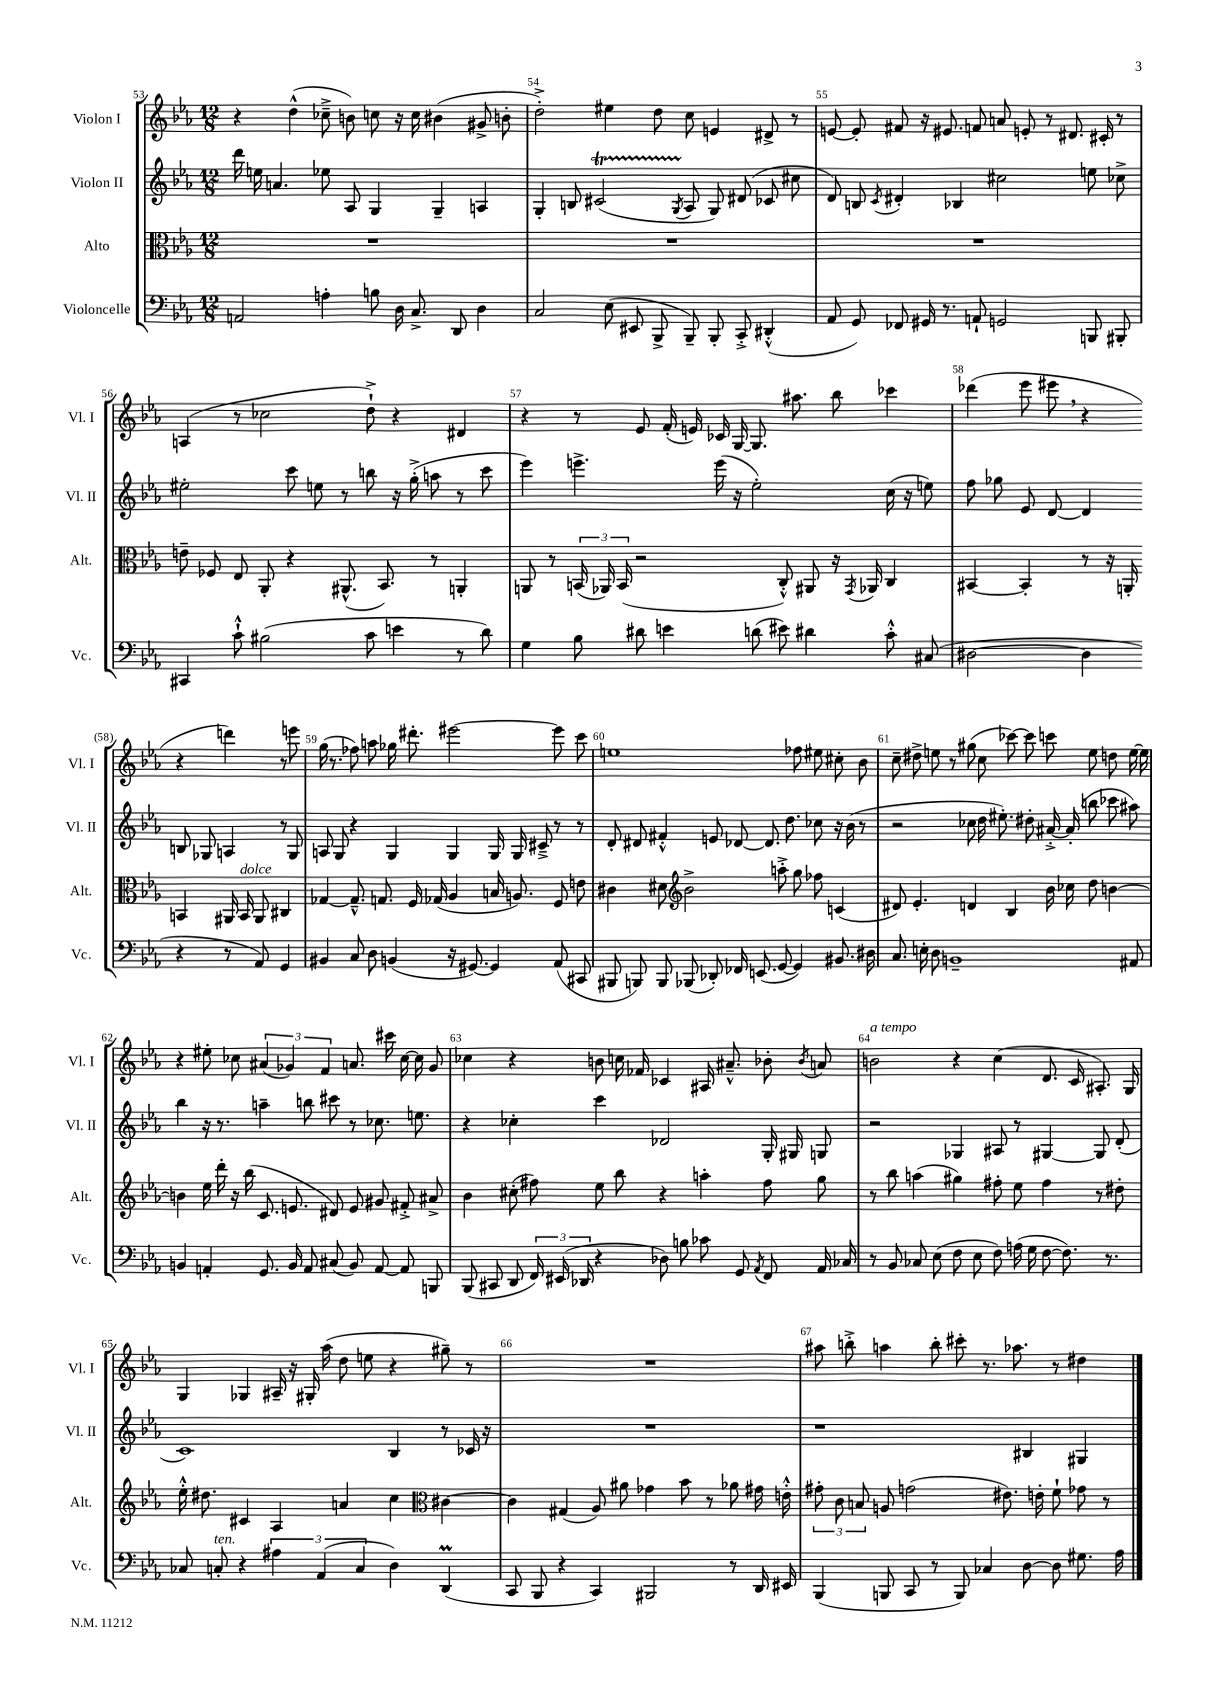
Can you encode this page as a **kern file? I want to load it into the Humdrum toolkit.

**kern	**kern	**kern	**kern
*part4	*part3	*part2	*part1
*staff4	*staff3	*staff2	*staff1
*I"Violoncelle	*I"Alto	*I"Violon II	*I"Violon I
*I'Vc.	*I'Alt.	*I'Vl. II	*I'Vl. I
*clefF4	*clefC3	*clefG2	*clefG2
*k[b-e-a-]	*k[b-e-a-]	*k[b-e-a-]	*k[b-e-a-]
*M12/8	*M12/8	*M12/8	*M12/8
=53	=53	=53	=53
2AAn/	1.r	16ddd\	4r
.	.	16een\	.
.	.	4.an/	.
.	.	.	(4dd^^\
4An'\	.	8ee-X\	8cc-X~^\
.	.	8A-/	8bn\)
8Bn\	.	4G/	8ccn\
16D\	.	.	16r
8.C^/	.	.	16cc\
.	.	4G~/	(4b#X\
8DD/	.	.	.
4D\	.	4An/	8g#X^/
.	.	.	8bn'\
=54	=54	=54	=54
2C/	1.r	4G'/	2dd'^\)
.	.	8Bn/	.
.	.	(2c#Xt/	.
(8E-\	.	.	4ee#X\
8EE#X/	.	.	.
8BBB-^/	.	.	8dd\
.	.	8qG/	.
8BBB-~/)	.	8A-/	8cc\
8BBB-'/	.	8G/)	4en/
8CC'^/	.	(8d#X/	.
(4DD#X'^^/	.	8c-X/	8d#X^/
.	.	8cc#X\	8r
=55	=55	=55	=55
8AA-/	1.r	8d/)	[8en/
8GG/)	.	8Bn/	8e'/]
.	.	8qc/	.
8FF-X/	.	4d#X'/	8f#X/
16GG#X/	.	.	16r
8.r	.	.	8.e#X/
.	.	4B-X/	.
8AAn`/	.	.	8fn/
2GGn/	.	2cc#X\	8an/
.	.	.	8en'/
.	.	.	8r
.	.	.	8.d#X/
8BBBn/	.	8een\	.
.	.	.	16c#X'/
8BBB#X'/	.	8cc-X^\	8r
!!LO:LB:g=z
=56	=56	=56	=56
4CC#X/	8en~\	2ee#X'\	(4An/
.	8F-X/	.	.
8c`^^\	8E-/	.	8r
(2B#X\	8AA-'/	.	2cc-X\
.	4r	8ccc\	.
.	.	8een\	.
.	(8.AA#X^^/	8r	.
8c\	.	8bbn\	8dd`^\)
.	8.BB-/)	.	.
4en\	.	16r	4r
.	.	(16gg'^\	.
.	8r	8aan\	.
8r	4AAn'/	8r	4d#X/
8d\)	.	8ccc\	.
=57	=57	=57	=57
4G\	8AAn/	4eee-\)	4r
.	8r	.	.
8B-\	(24BBn/	4.eeen^\	8r
.	24AA-X/)	.	.
.	(24BB/	.	.
8d#X\	2r	.	8e-/
4en\	.	.	(16f'/
.	.	.	16en/)
.	.	(16eee\	16c-X/
.	.	16r	[16G/
(8dn\	.	2ee-'\)	8.G/]
8e#X\)	8C'^^/)	.	.
.	.	.	8.aa#X\
4d#X\	8AA#X/	.	.
.	16r	.	8bb-\
.	8qGG/	.	.
.	16AA-X/	.	.
8c'^^\	4C/	(16cc\	4ccc-X\
.	.	16r	.
(8C#X/	.	8een\)	.
=58	=58	=58	=58
[2D#X\	[4BB#X/	8ff\	(4ddd-X\
.	.	8gg-X\	.
.	4BB#'/]	8e-/	8eee-\
.	.	[8d/	8eee#X,\
4D#\]	8r	4d/]	4r
.	16r	.	.
.	16AAn'/	.	.
4r	4BBn/	8Bn/	4r
.	.	8G-X/	.
8r	16AA#X/	4An/	4dddn\)
!	!LO:TX:a:i:t=dolce	!	!
.	16BB/	.	.
8AA-/)	8AA#/	.	.
4GG/	4C#X/	8r	8r
.	.	8G-/	8eeen\
!!LO:LB:g=z
=59	=59	=59	=59
4BB#X/	[4G-X/	8An/	(16gg\
.	.	.	8.r
.	.	8G/	.
8C/	8.G-~^^/]	4r	8ff-X\)
8D\	.	.	8aan\
.	8.Gn/	.	.
(4BBn/	.	4G/	16gg-X\
.	.	.	8.ddd#X'\
.	16F/	.	.
.	(16G-X/	.	.
16r	4A-/	4G/	[2eee#X\
[8.GG#X/)	.	.	.
4GG#/]	16Bn/	16G/	.
.	8.An/)	16G/	.
.	.	8c#X~^/	.
(8AA-/	8F/	8r	8eee#\]
8CC#X/	8en\	8r	8ccc\
=60	=60	=60	=60
8BBB#X/	4c#X\	8d'/	1een
8BBBn/)	.	8d#X/	.
8BBB/	8d#X\	4f#X'^^/	.
*	*clefG2	*	*
(8BBB-X/	2b-^\	.	.
8DD-X'/)	.	8en/	.
16FF-X/	.	[8d-X/	.
(8.EEn/	.	.	.
.	.	8.d-/]	.
[8GG/	8aan'^\	.	.
.	.	8.dd\	.
4GG/])	8gg\	.	8ff-X\
.	8ff-X\	8cc-X\	8ee#X\
8.BB#X/	(4cn/	16r	8cc#X'\
.	.	(16b-\	.
.	.	8r	8b-\
16D#X\	.	.	.
=61	=61	=61	=61
8.C/	8d#X/)	2r	8cc~\
.	4.e-'/	.	8dd#X^\
16En'\	.	.	.
8D\	.	.	8een\
1BBn~	.	.	8r
.	4dn/	8cc-X\	(8gg#X\
.	.	16dd\	8cc\
.	.	8.ee#X'\)	.
.	4B-/	.	[8ccc-X\)
.	.	8dd#X'\	8ccc-\]
.	16b-\	[16a#X'^/	8cccn\
.	16cc-X\	(16a#'/]	.
.	8dd\	8bbn\	8ee\
.	[4bn\	8ccc-X\	8ddn\
8AA#X/	.	8aa#X\)	[16ee\
.	.	.	16ee\]
!!LO:LB:g=z
=62	=62	=62	=62
4BBn/	4bn\]	4bb-\	4r
4AAn'/	16ee-\	16r	8ee#X'\
.	16ddd'\	8.r	.
.	16r	.	8cc-X\
.	(16bb-\	.	.
8.GG/	8.c/	4aan~\	(6a#X/
.	.	.	6g-X/)
16BB/	8.en/	.	.
8AA/	.	8bbn\	.
.	.	.	6f/
(8C#X/	8d#X/)	8ccc#X\	.
8BB/)	8e/	8r	8.an/
[8AA/	8g#X/	8.cc-X\	.
.	.	.	16ccc#X\
8AA/]	8f#X'^/	.	[16cc-\
.	.	8.een\	16cc-\]
8BBBn/	8a#X^/	.	8g-/
=63	=63	=63	=63
(8BBB-/	4b-\	4r	4cc-X\
8CC#X/	.	.	.
8DD/	(8cc#X'\	4cc-X'\	4r
24FF/)	8ff#X\)	.	.
(24EE#X/	.	.	.
24DD-X/	.	.	.
4r	8ee-\	4ccc\	8bn\
.	8bb-\	.	16ccn\
.	.	.	16f-X/
8D-X\)	4r	2d-X/	4c-X/
8Bn\	.	.	.
8c-X\	4aan'\	.	16A#X/
.	.	.	8.a#X~^^/
8GG/	.	.	.
8qAA-/	.	.	.
8FF/	8ff#\	16G'/	8b-X'\
.	.	16G#X/	.
.	.	.	8qb-/
16AA-/	8gg\	8Gn/	8an/
16C-X/	.	.	.
=64	=64	=64	=64
!	!	!	!LO:TX:a:i:t=a tempo
8r	8r	2r	2bn\
8BB-/	8bb-\	.	.
8C-X/	(4aan\	.	.
(8E-\	.	.	.
8F\	4gg#X\)	4G-X/	4r
8E-\	.	.	.
8F\)	8ff#X'\	8A#X/	(4cc\
(16An\	8ee-\	8r	.
16G\	.	.	.
[8F\	4ff#\	[4G#X/	8.d/
8.F\])	.	.	.
.	.	.	16c/
.	8r	8G#/]	8.A#X'/)
8.r	.	.	.
.	8dd#X'\	(8d'/	.
.	.	.	16G/
!!LO:LB:g=z
=65	=65	=65	=65
8C-X/	16ee-'^^\	1c)	4G/
.	8.dd#X\	.	.
!LO:TX:a:i:t=ten.	!	!	!
8Cn'/	.	.	.
4r	4c#X/	.	4G-X/
6A#X\	4A-/	.	16A#X~/
.	.	.	16r
.	.	.	16G#X'/
(6AA-/	.	.	.
.	.	.	(16aa-\
.	4an/	.	8dd\
6C/	.	.	.
.	.	.	8een\
4D\)	4cc\	4B-/	4r
*	*clefC3	*	*
(4DDm/	[4c#X\	8r	8gg#X~\)
.	.	16c-X/	8r
.	.	16r	.
=66	=66	=66	=66
8CC/	4c#\]	1.r	1.r
8BBB-/	.	.	.
4r	(4G#X/	.	.
4CC/)	8A-/)	.	.
.	8a#X\	.	.
2BBB#X/	4g-X\	.	.
.	8b-\	.	.
.	8r	.	.
8r	8a-X\	.	.
16DD/	16g#X\	.	.
16EE#X/	16en'^^\	.	.
=67	=67	=67	=67
(4BBB-/	12g#X'\	1r	8aa#X\
.	12c\	.	.
.	.	.	8bbn'^\
.	12Bn/	.	.
8BBBn/	8An/	.	4aan\
8CC/	(2gn\	.	.
8r	.	.	8bb'\
8BBB/)	.	.	8ccc#X'\
4C-X/	.	.	8.r
.	8.e#X\)	.	.
.	.	.	8.aa-X\
[8D\	.	4B#X/	.
.	16en'\	.	.
8D\]	8f`\	.	8r
8.G#X\	8g-X\	4G#X/	4dd#X\
.	8r	.	.
16A-\	.	.	.
==	==	==	==
*-	*-	*-	*-
